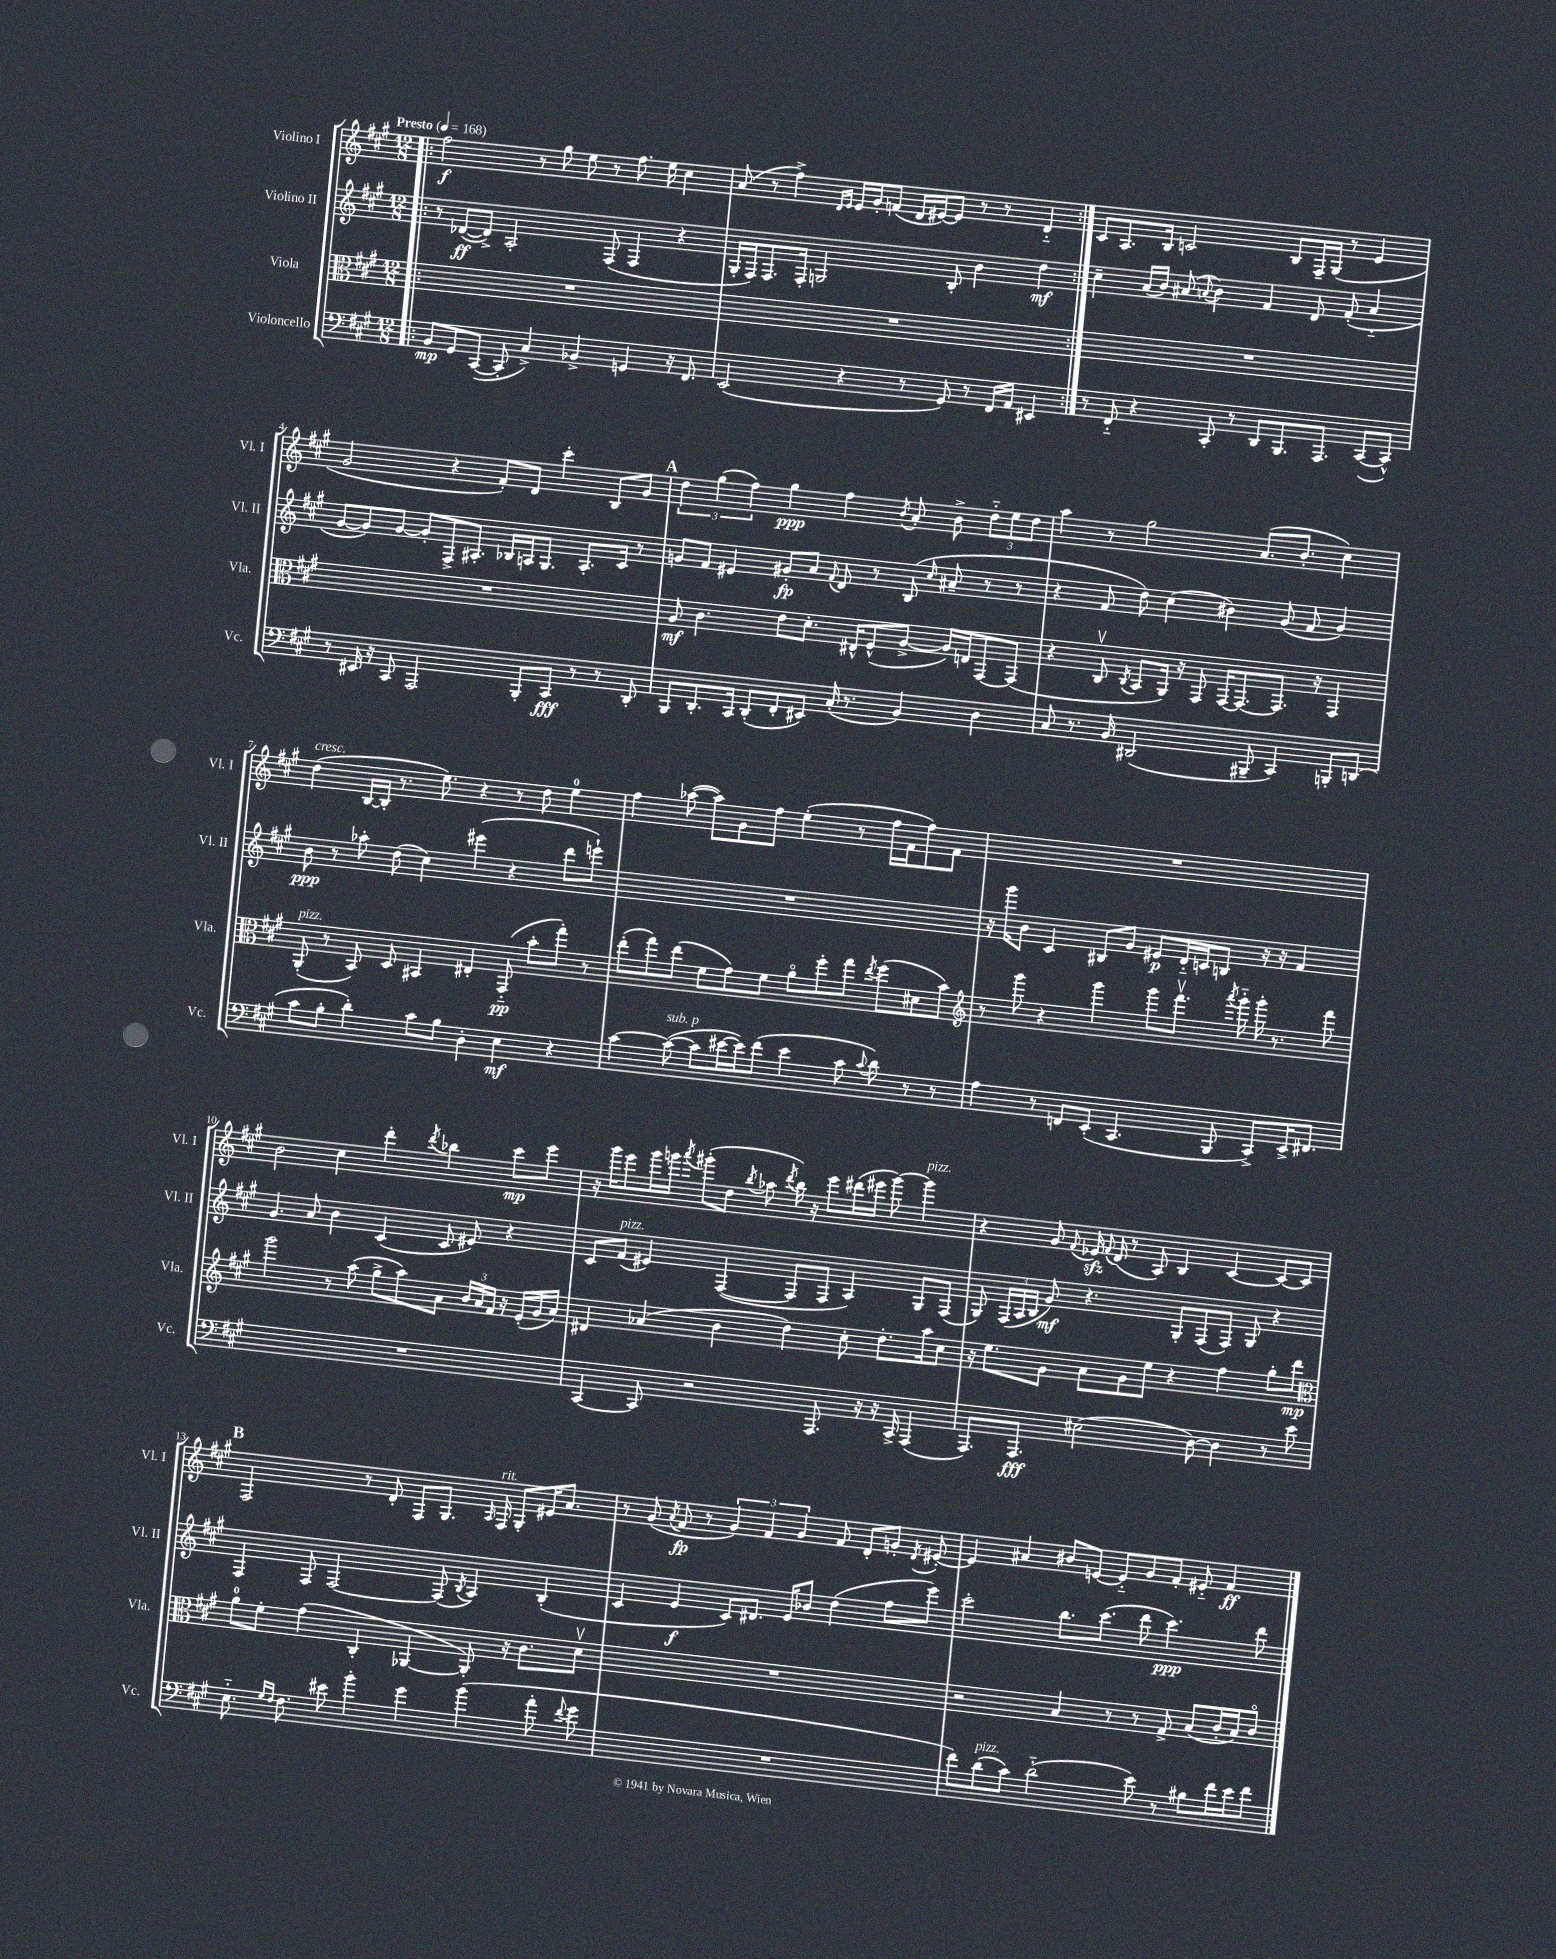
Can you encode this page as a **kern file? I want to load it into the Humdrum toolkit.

**kern	**kern	**kern	**kern
*staff4	*staff3	*staff2	*staff1
*clefF4	*clefC3	*clefG2	*clefG2
*k[f#c#g#]	*k[f#c#g#]	*k[f#c#g#]	*k[f#c#g#]
*M12/8	*M12/8	*M12/8	*M12/8
*MM168	*MM168	*MM168	*MM168
=!|:	=!|:	=!|:	=!|:
8BB	1.r	8r	2ff#
8GG#	.	([8d-	.
([8CC#	.	8d-^])	.
8CC#']	.	2A'	.
4C#^)	.	.	8r
.	.	.	8gg#
4BB-^	.	.	8ee
.	.	(8F#	8r
4GG	.	4F#	8.ff#
.	.	.	16ee
16r	.	4r	4cc#
8.FF#	.	.	.
=	=	=	=
(2EE	1.r	16G#'	(8a
.	.	16F#)	.
.	.	8.F#	8r
.	.	.	4ff#^)
.	.	16F#'	.
.	.	2G	.
.	.	.	16qqd
.	.	.	16qqe
4r	.	.	16e
.	.	.	16g#'
.	.	.	(8f
8r	.	.	16d
.	.	.	[16e#)
8GG#)	.	8B'	8e#]
8r	.	4b	8r
16FF#	.	.	8r
16AA	.	.	.
4EE#	.	4dd	4d'~
=:|!	=:|!	=:|!	=:|!
8r	1.r	4cc#~	8c#
8FF#'~	.	.	8.A
4r	.	(16a	.
.	.	16b)	16B
.	.	(8a#	2c
.	.	8qqa	.
8CC#'	.	4b)	.
8r	.	.	.
8DD	.	4f#	.
8.BBB	.	.	8B
.	.	8d	16F#~
8.AAA	.	.	(16G#
.	.	(8f#'	8r
([8CC#	.	4a'~	4e
8CC#^^])	.	.	.
=	=	=	=
8r	1.r	[8g#	2g#
16EE#	.	8g#])	.
16r	.	.	.
8CC#	.	[8g#	.
2AAA	.	8g#']	.
.	.	8F#^	4r
.	.	8.A#'	.
.	.	.	8f#')
.	.	16B-	.
8BBB'	.	16A	8d
.	.	8.G#	.
8CC#	.	.	4ccc#'
8r	.	8.A'	.
8r	.	.	8B
.	.	16c#	.
8DD'	.	8r	8g#
=	=	=	=
8BBB	8A	8g	6dd
8.DD'	4.c#	8f#	.
.	.	.	(6gg#
.	.	4e#	.
16CC#	.	.	.
.	.	.	6ff#)
(8DD'	.	.	.
8FF#'	8e	8g#'	4gg#
8EE#)	8.d'	8a	.
.	.	8qqf#	.
(16C#'	.	8d	4ff#
8.r	16E#^^	.	.
.	(8F#^^	8r	.
.	.	.	8qb
4BB)	[8A^	(8B	8a'
.	.	16qqcc#	.
.	16A])	8a#~	8b^
.	16E	.	.
4D	[8GG#	8r	12dd'~
.	.	.	12ee
.	(8GG#]	8r	.
.	.	.	12dd
=	=	=	=
8C#	4r	4r	4aa
8.r	.	.	.
.	8C#v	8f#	8r
16BB	.	.	.
.	8qC#	.	.
(2DD#	8BB	8dd)	2gg#
.	16AA)	(4cc#	.
.	16r	.	.
.	8GG#	.	.
.	[16GG#	4b#)	.
.	8.GG#_	.	.
8BBB#~	.	.	(8.a
4CC#)	8.GG#]	(8g#	.
.	.	.	8.b'
.	.	8f#	.
.	16r	.	.
8BBB'	4GG#	4g#)	4cc#)
(8DD	.	.	.
=	=	=	=
8c#	(8AA'	8b	(4dd
8B'	8r	8r	.
4d')	8BB)	8aa-'	[16B
.	.	.	16B']
.	8D	(8dd	8.r
8c#	4BB#	4cc#)	.
.	.	.	8.ee)
8B	.	.	.
4D'	4E#'	(4eee#	4r
4E	(8GG#'~	4r	8r
.	8b'	.	8dd
4r	8gg#')	8ddd	4ee
.	8r	8eee`)	.
=	=	=	=
[4c#	(8ee'	1.r	4ff#
.	8gg#)	.	.
(8c#_	(8ee	.	([8aa-
8c#]	8f#	.	8aa-])
[16e#	8g#)	.	8g#
16e#])	.	.	.
(8f#	8f#	.	8ff#
4e#	8ao	.	(4ee'
.	8ff#'	.	.
8c#	8gg#	.	8r
8qqc#	8qee	.	.
8d)	(8ff#	.	16ff#
.	.	.	16f#
8r	8d#	.	8ff#)
8r	8b)	.	8f#
=	=	=	=
*	*clefG2	*	*
4A	8r	16r	1.r
.	.	16ggg#	.
.	8ggg#	8b	.
8r	4r	4c#	.
8FF	.	.	.
(8EE'	4ggg#	8B#	.
4.CC#	.	8g#	.
.	8ggg#	8e#	.
.	8.fff#v	16d'~	.
.	.	16c	.
8BBB	.	8B	.
.	8qaaa	.	.
.	16ggg#'~	.	.
8CC#^)	16ggg#'	16r	.
.	8.r	16r	.
16EE^	.	4f#	.
8.FF#	.	.	.
.	8fff#	.	.
=	=	=	=
1.r	2ggg#	4.g#	2b
.	.	8a	.
.	8r	4b	4cc#
.	(8aa	.	.
.	8gg#^	(4c#	4ddd'
.	8aa)	.	.
.	.	.	8qddd
.	8a	8c#	4bb-
.	24b	8e#)	.
.	24a	.	.
.	24f#	.	.
.	16r	4r	8ccc#
.	(16e'	.	.
.	16g#	.	8eee
.	16a)	.	.
=	=	=	=
[4CC#	4d#	8c#	16r
.	.	.	16ggg#
.	.	(8f#	8eee
8CC#]	(4a-	4e#)	16ggg#
.	.	.	16ggg
.	.	.	8qaaa
2r	.	.	(8ggg#'
.	4b	([4F#	8dd
.	.	.	8qbb
.	.	.	8aa-
.	.	.	8qddd
.	4dd)	8F#]	16bb)
.	.	.	16r
8.AAA	.	8F#	8eee
.	8cc#'	4A)	(16ddd#
16r	.	.	16eee#
16r	8.dd'	.	[8ggg#)
16CC#^	.	.	.
(4AAA	.	8G#	4ggg#]
.	16aa	.	.
.	8cc#	(8F#	.
=	=	=	=
8.AAA)	16r	8G#)	4r
.	8.ee	.	.
.	.	(24F#	.
.	.	24A	.
8.AAA	.	.	.
.	.	24B	.
.	8g#	8g#)	8g#
.	.	.	8qqf#
(2E#	8a	4.r	16e-
.	.	.	8qqf#
.	.	.	(16d
.	8g#	.	8r
.	8ee	.	8A)
.	4r	8G#'	4B
[8D)	.	(8F#	.
4D]	4ff#	8F#)	[4c#
.	.	8G#	.
8r	8gg#'	4r	8c#_
8e	8ddd	.	8c#]
=	=	=	=
*	*clefC3	*	*
8.E'~	8a	4F#	2F#
.	8f#'	.	.
16qqG#	.	.	.
16qqF#	.	.	.
8.F#	.	.	.
.	(4g#	8F#	.
8e#	.	[2F#	.
4b'	4C#'	.	8r
.	.	.	8d'
4g#	[4AA-	.	8F#
.	.	(8F#]	8.G#
.	.	8qB	.
(4b	8AA-'])	4A)	.
.	.	.	16qqA
.	.	.	16F#
.	16r	.	8G#'
.	8.c#	.	.
8a'	.	(4B'	16e#
.	.	.	8.a
8qqf#	.	.	.
8g#	8dv	.	.
=	=	=	=
1.r	1.r	4c#	8r
.	.	.	(8g#
.	.	.	8qa
.	.	4e	8f#
.	.	.	8r
.	.	8c#)	6g#)
.	.	8.d#	.
.	.	.	6f#
.	.	16e	.
.	.	.	6g#
.	.	8b-	.
.	.	(4dd	8f#
.	.	.	8d'
.	.	8ff#	8g'
.	.	.	8qd
.	.	8eee)	[8e#'
=	=	=	=
8f#)	2r	2ccc#'	4e#]
(8d	.	.	.
8c#)	.	.	4a#
(2d'~	.	.	.
.	4B	8.bb	8b#
.	.	.	[8e
.	.	(8.ccc#	.
.	8r	.	8e'~]
8e)	8r	8ddd	8g#
8r	8G#^	4.ccc#)	8f#'
8B#	(8B	.	8e#'~
16f#	16c#'	.	4f#
16e	16B)	.	.
8f#	8c#o	8ddd	.
==	==	==	==
*-	*-	*-	*-
